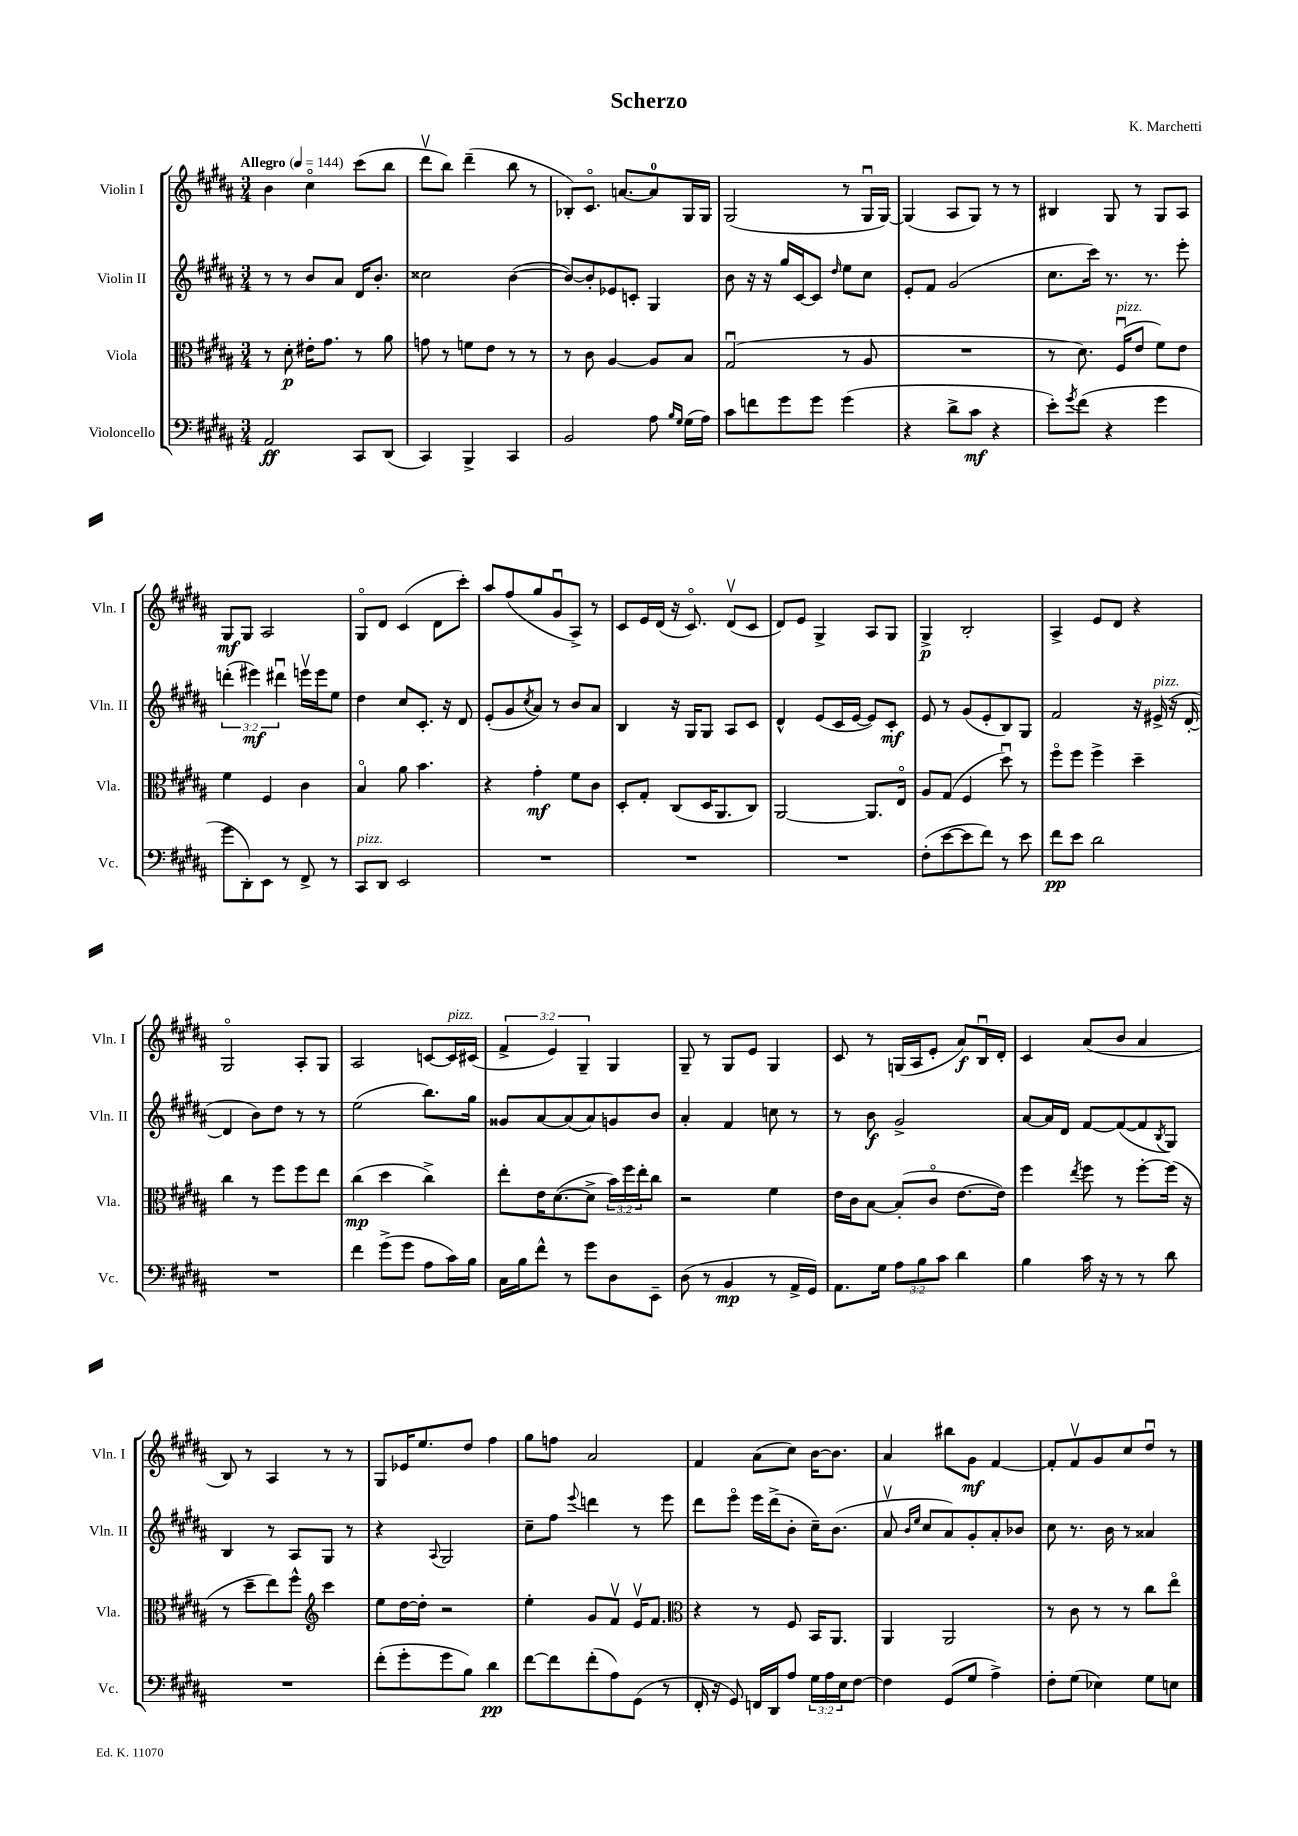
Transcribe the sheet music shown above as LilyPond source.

\header { title = "Scherzo" composer = "K. Marchetti" }
<<
\new StaffGroup <<
\new Staff = "s0" \with { instrumentName = "Violin I" shortInstrumentName = "Vln. I" } {
    \clef treble \key b \major \numericTimeSignature \time 3/4 \override Staff.TupletNumber.text = #tuplet-number::calc-fraction-text \tempo "Allegro" 4 = 144
    b'4 cis''4\flageolet cis'''8( b''8 |
    dis'''8\upbow b''8) dis'''4--( b''8 r8 |
    bes8-.) cis'8.\flageolet a'8.~ a'8-0 gis16 gis16 |
    gis2( r8 gis16\downbow gis16~) |
    gis4( ais8 gis8) r8 r8 |
    bis4 gis8 r8 gis8 ais8 |
    gis8\mf gis8 ais2 |
    gis8\flageolet dis'8 cis'4( dis'8 cis'''8-.) |
    ais''8 fis''8( gis''8 gis'8\downbow ais8->) r8 |
    cis'8 e'16 dis'16( r16 cis'8.\flageolet) dis'8\upbow( cis'8 |
    dis'8) e'8 gis4-> ais8 gis8 |
    gis4->\p b2-. |
    ais4-> e'8 dis'8 r4 |
    gis2\flageolet ais8-. gis8 |
    ais2 c'8~ c'16^\markup { \italic "pizz." } cis'16( |
    \tuplet 3/2 { fis'4-> e'4) gis4-- } gis4 |
    gis8-- r8 gis8 e'8 gis4 |
    cis'8 r8 g16( ais16 e'8-. ais'8\f) b16\downbow dis'16-. |
    cis'4 ais'8( b'8 ais'4 |
    b8) r8 ais4 r8 r8 |
    gis8 ees'16 e''8. dis''8 fis''4 |
    gis''8 f''8 ais'2 |
    fis'4 ais'8( cis''8) b'16~ b'8. |
    ais'4 bis''8 gis'8\mf fis'4~ |
    fis'8-. fis'8\upbow gis'8 cis''8 dis''8\downbow r8 \bar "|." |
}
\new Staff = "s1" \with { instrumentName = "Violin II" shortInstrumentName = "Vln. II" } {
    \clef treble \key b \major \numericTimeSignature \time 3/4 \override Staff.TupletNumber.text = #tuplet-number::calc-fraction-text
    r8 r8 b'8 ais'8 dis'16 b'8.-. |
    cisis''2 b'4~( |
    b'8~) b'8-. ees'8 c'8-. gis4 |
    b'8 r16 r16 gis''16 cis'16~ cis'8 \grace { dis''16 } e''8 cis''8 |
    e'8-. fis'8 gis'2( |
    cis''8. cis'''16) r8. r8. e'''8-. |
    \tuplet 3/2 { d'''4-.( eis'''4\mf) dis'''4\downbow } e'''16\upbow e'''16 e''8 |
    dis''4 cis''8 cis'8.-. r16 dis'8 |
    e'8-.( gis'8 \acciaccatura { cis''8 } ais'8) r8 b'8 ais'8 |
    b4 r16 gis16 gis8 ais8 cis'8 |
    dis'4-^ e'8( cis'16 e'16~ e'8) cis'8-.\mf |
    e'8 r8 gis'8( e'8-. b8) gis8 |
    fis'2 r16 eis'16->^\markup { \italic "pizz." }( r16 dis'16~-. |
    dis'4 b'8) dis''8 r8 r8 |
    e''2( b''8.) gis''16 |
    gisis'8 ais'8~ ais'8( ais'8) g'8 b'8 |
    ais'4-. fis'4 c''8 r8 |
    r8 b'8\f gis'2-> |
    ais'8~ ais'16 dis'16 fis'8~ fis'8~( fis'8 \acciaccatura { b8 } gis8) |
    b4 r8 ais8 gis8 r8 |
    r4 \appoggiatura { ais8 } gis2 |
    cis''8-- fis''8 \appoggiatura { e'''8 } d'''4 r8 e'''8 |
    dis'''8 e'''8\flageolet e'''16 dis'''16->( b'8-. cis''16--) b'8.( |
    ais'8\upbow \grace { b'16 e''16 } cis''8 ais'8) gis'8-. ais'8-. bes'8 |
    cis''8 r8. b'16 r8 aisis'4 \bar "|." |
}
\new Staff = "s2" \with { instrumentName = "Viola" shortInstrumentName = "Vla." } {
    \clef alto \key b \major \numericTimeSignature \time 3/4 \override Staff.TupletNumber.text = #tuplet-number::calc-fraction-text
    r8 dis'8-.\p eis'16-. gis'8. r8 ais'8 |
    g'8 r8 f'8 e'8 r8 r8 |
    r8 cis'8 ais4~ ais8 b8 |
    gis2\downbow( r8 ais8 |
    R2. |
    r8 dis'8.) fis16\downbow^\markup { \italic "pizz." }( e'8 fis'8) e'8 |
    fis'4 fis4 cis'4 |
    b4\flageolet ais'8 b'4. |
    r4 gis'4-.\mf fis'8 cis'8 |
    dis8-. gis8-. cis8( dis16 ais,8. cis8) |
    ais,2~ ais,8. e16\flageolet |
    ais8 gis8( fis4 dis''8\downbow) r8 |
    fis''8\flageolet fis''8 fis''4-> dis''4-- |
    cis''4 r8 fis''8 fis''8 e''8 |
    cis''4\mp( dis''4 cis''4->) |
    e''8-. e'16 dis'8.~( dis'8-> \tuplet 3/2 { b'16) fis''16 e''16-. } cis''8 |
    r2 fis'4 |
    e'16 cis'16 b8~ b8-.( cis'8\flageolet e'8.~ e'16) |
    fis''4 \acciaccatura { e''8 } fis''8 r8 fis''8~-. fis''16( r16 |
    r8 dis''8-- e''8) fis''8-^ \clef treble cis'''4 |
    e''8 dis''16~ dis''16-. r2 |
    e''4-. gis'8 fis'8\upbow e'16\upbow fis'8. |
    \clef alto r4 r8 fis8 b,16 ais,8. |
    ais,4 ais,2 |
    r8 cis'8 r8 r8 cis''8 e''8\flageolet \bar "|." |
}
\new Staff = "s3" \with { instrumentName = "Violoncello" shortInstrumentName = "Vc." } {
    \clef bass \key b \major \numericTimeSignature \time 3/4 \override Staff.TupletNumber.text = #tuplet-number::calc-fraction-text
    ais,2\ff cis,8 dis,8( |
    cis,4) b,,4-> cis,4 |
    b,2 ais8 \grace { b16 gis16 } gis16( ais16) |
    cis'8 f'8 gis'8 gis'8 gis'4( |
    r4 dis'8-> cis'8\mf r4 |
    e'8-.) \acciaccatura { gis'8 } fis'8( r4 gis'4 |
    gis'8 dis,8-.) e,8 r8 fis,8-> r8 |
    cis,8^\markup { \italic "pizz." } dis,8 e,2 |
    R2. |
    R2. |
    R2. |
    fis8-.( e'8~ e'8 fis'8) r8 e'8 |
    fis'8\pp e'8 dis'2 |
    R2. |
    fis'4 gis'8->( gis'8 ais8 cis'16) b16 |
    cis16 b16 fis'8-^ r8 gis'8 dis8 e,8-- |
    dis8( r8 b,4\mp r8 ais,16-> gis,16) |
    ais,8. gis16 \tuplet 3/2 { ais8 b8 cis'8 } dis'4 |
    b4 cis'16 r16 r8 r8 dis'8 |
    R2. |
    fis'8-.( gis'8-. gis'8 b8) dis'4\pp |
    fis'8~ fis'8 fis'8-.( ais8) gis,8( r8 |
    fis,16-. r16 gis,8) f,16 dis,16 ais8 \tuplet 3/2 { gis16 ais16 e16 } fis8~ |
    fis4 gis,8( gis8 ais4->) |
    fis8-. gis8( ees4) gis8 e8 \bar "|." |
}
>>
>>
\layout { \context { \Score \remove "Bar_number_engraver" } }
